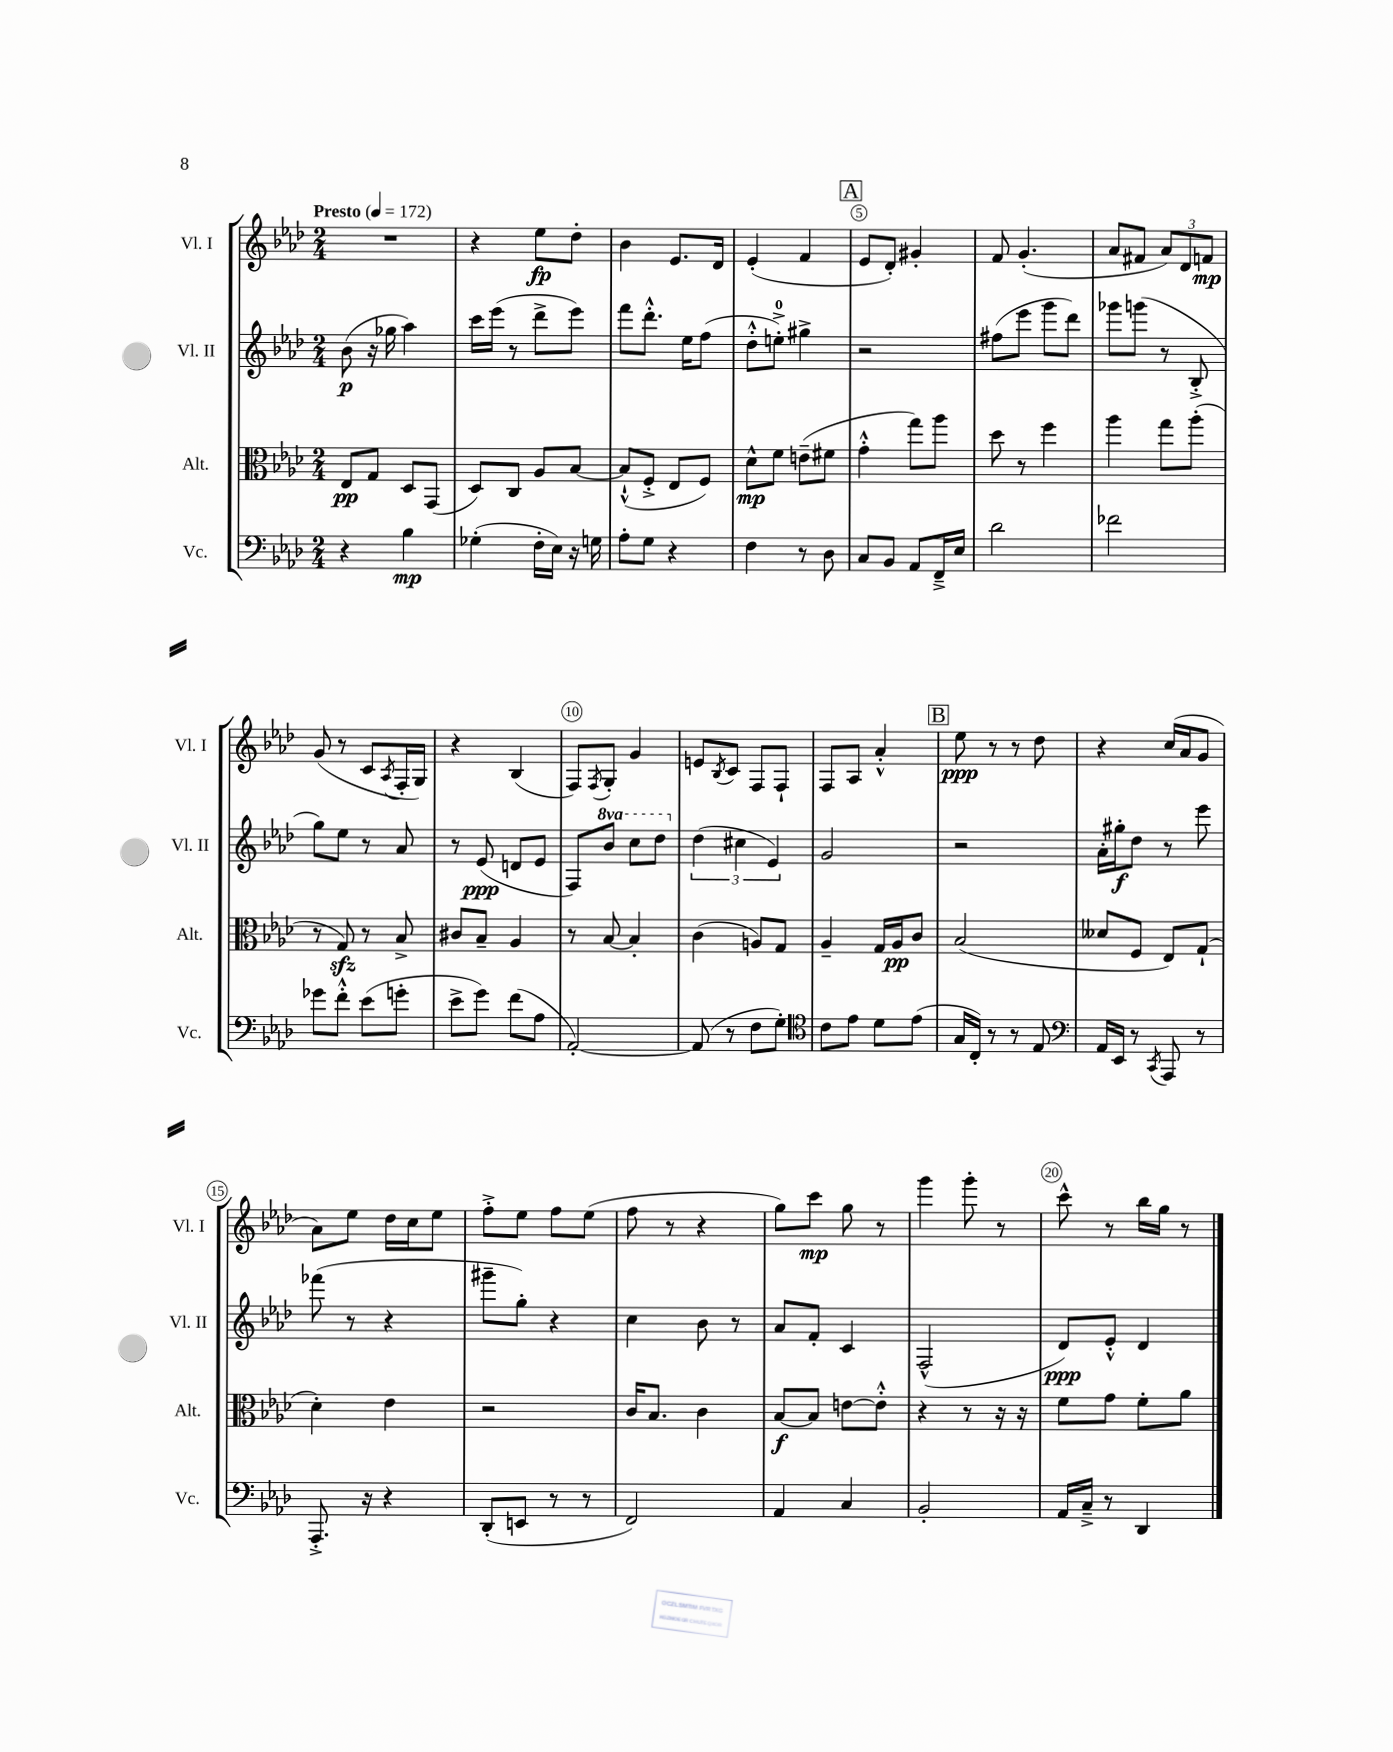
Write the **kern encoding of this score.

**kern	**kern	**kern	**kern
*staff4	*staff3	*staff2	*staff1
*clefF4	*clefC3	*clefG2	*clefG2
*k[b-e-a-d-]	*k[b-e-a-d-]	*k[b-e-a-d-]	*k[b-e-a-d-]
*M2/4	*M2/4	*M2/4	*M2/4
*MM172	*MM172	*MM172	*MM172
4r	8E-	(8b-	2r
.	8G	16r	.
.	.	16gg-	.
4B-	8D-	4aa-)	.
.	(8GG	.	.
=	=	=	=
(4G-'	8D-)	16ccc	4r
.	.	(16eee-	.
.	8C	8r	.
16F'	8A-	8ddd-^	8ee-
16E-)	.	.	.
16r	[8B-	8eee-)	8dd-'
16G	.	.	.
=	=	=	=
8A-'	(8B-`^^]	8fff	4b-
8G	8F'^	8.ddd-'^^	.
4r	8E-	.	8.e-
.	.	16ee-	.
.	8F)	(8ff	.
.	.	.	16d-
=	=	=	=
4F	8d-^^	8dd-'^^	(4e-'
.	8f	8ee'^)	.
8r	(8e~	4gg#^	4f
8D-	8f#	.	.
=	=	=	=
8C	4g'^^	2r	8e-
8BB-	.	.	8d-')
8AA-	8gg)	.	4g#'
16FF~^	8aa-	.	.
16E-	.	.	.
=	=	=	=
2d-	8dd-	(8ff#	8f
.	8r	8eee-	(4.g'
.	4ff	8ggg	.
.	.	8ddd-)	.
=	=	=	=
2f-	4aa-	8ggg-	8a-
.	.	(8ggg	8f#
.	8gg	8r	12a-)
.	.	.	12d-
.	(8aa-'	8B-'^	.
.	.	.	12f
=	=	=	=
8g-	8r	8gg)	(8g
8f'^^	8G)	8ee-	8r
(8e-	8r	8r	8c
.	.	.	8qA-
8g'	8B-^	8a-	16F'
.	.	.	16G)
=	=	=	=
8e-^	8c#	8r	4r
8g)	8B-~	(8e-	.
(8f	4A-	8d	(4B-
8A-	.	8e-	.
=	=	=	=
[2AA-')	8r	8F)	8F)
.	.	.	8qF
.	[8B-	8bb-	8G'
.	4B-']	8ccc	4g
.	.	8ddd-	.
=	=	=	=
(8AA-]	(4c	(6dd-	8e
.	.	.	8qB-
8r	.	.	8c
.	.	6cc#	.
8F	8A)	.	8F
.	.	6e-)	.
8G')	8G	.	8F`
=	=	=	=
*clefC4	*	*	*
8c	4A-~	2g	8F
8e-	.	.	8A-
8d-	16G	.	4a-'^^
.	16A-	.	.
(8e-	8c	.	.
=	=	=	=
16G	(2B-	2r	8ee-
16C')	.	.	.
8r	.	.	8r
8r	.	.	8r
8E-	.	.	8dd-
=	=	=	=
*clefF4	*	*	*
16AA-	8d--	16a-'	4r
16EE-	.	16gg#'	.
8r	8F	8dd-	.
8qCC	.	.	.
8AAA-	8E-)	8r	(16cc
.	.	.	16a-
8r	(8G`	8eee-	8g
=	=	=	=
8.AAA-'^	4d-')	(8fff-	8a-)
.	.	8r	8ee-
16r	.	.	.
4r	4e-	4r	16dd-
.	.	.	16cc
.	.	.	8ee-
=	=	=	=
(8DD-'	2r	8ggg#~	8ff'^
8EE	.	8gg')	8ee-
8r	.	4r	8ff
8r	.	.	(8ee-
=	=	=	=
2FF)	16c	4cc	8ff
.	8.B-	.	.
.	.	.	8r
.	4c	8b-	4r
.	.	8r	.
=	=	=	=
4AA-	[8B-	8a-	8gg)
.	8B-]	8f'	8ccc
4C	[8e	4c	8gg
.	8e'^^]	.	8r
=	=	=	=
2BB-'	4r	(2F^^	4ggg
.	8r	.	8ggg'
.	16r	.	8r
.	16r	.	.
=	=	=	=
16AA-	8f	8d-)	8ccc^^
16C~^	.	.	.
8r	8g	8e-'^^	8r
4DD-	8f'	4d-	16bb-
.	.	.	16gg
.	8a-	.	8r
==	==	==	==
*-	*-	*-	*-
